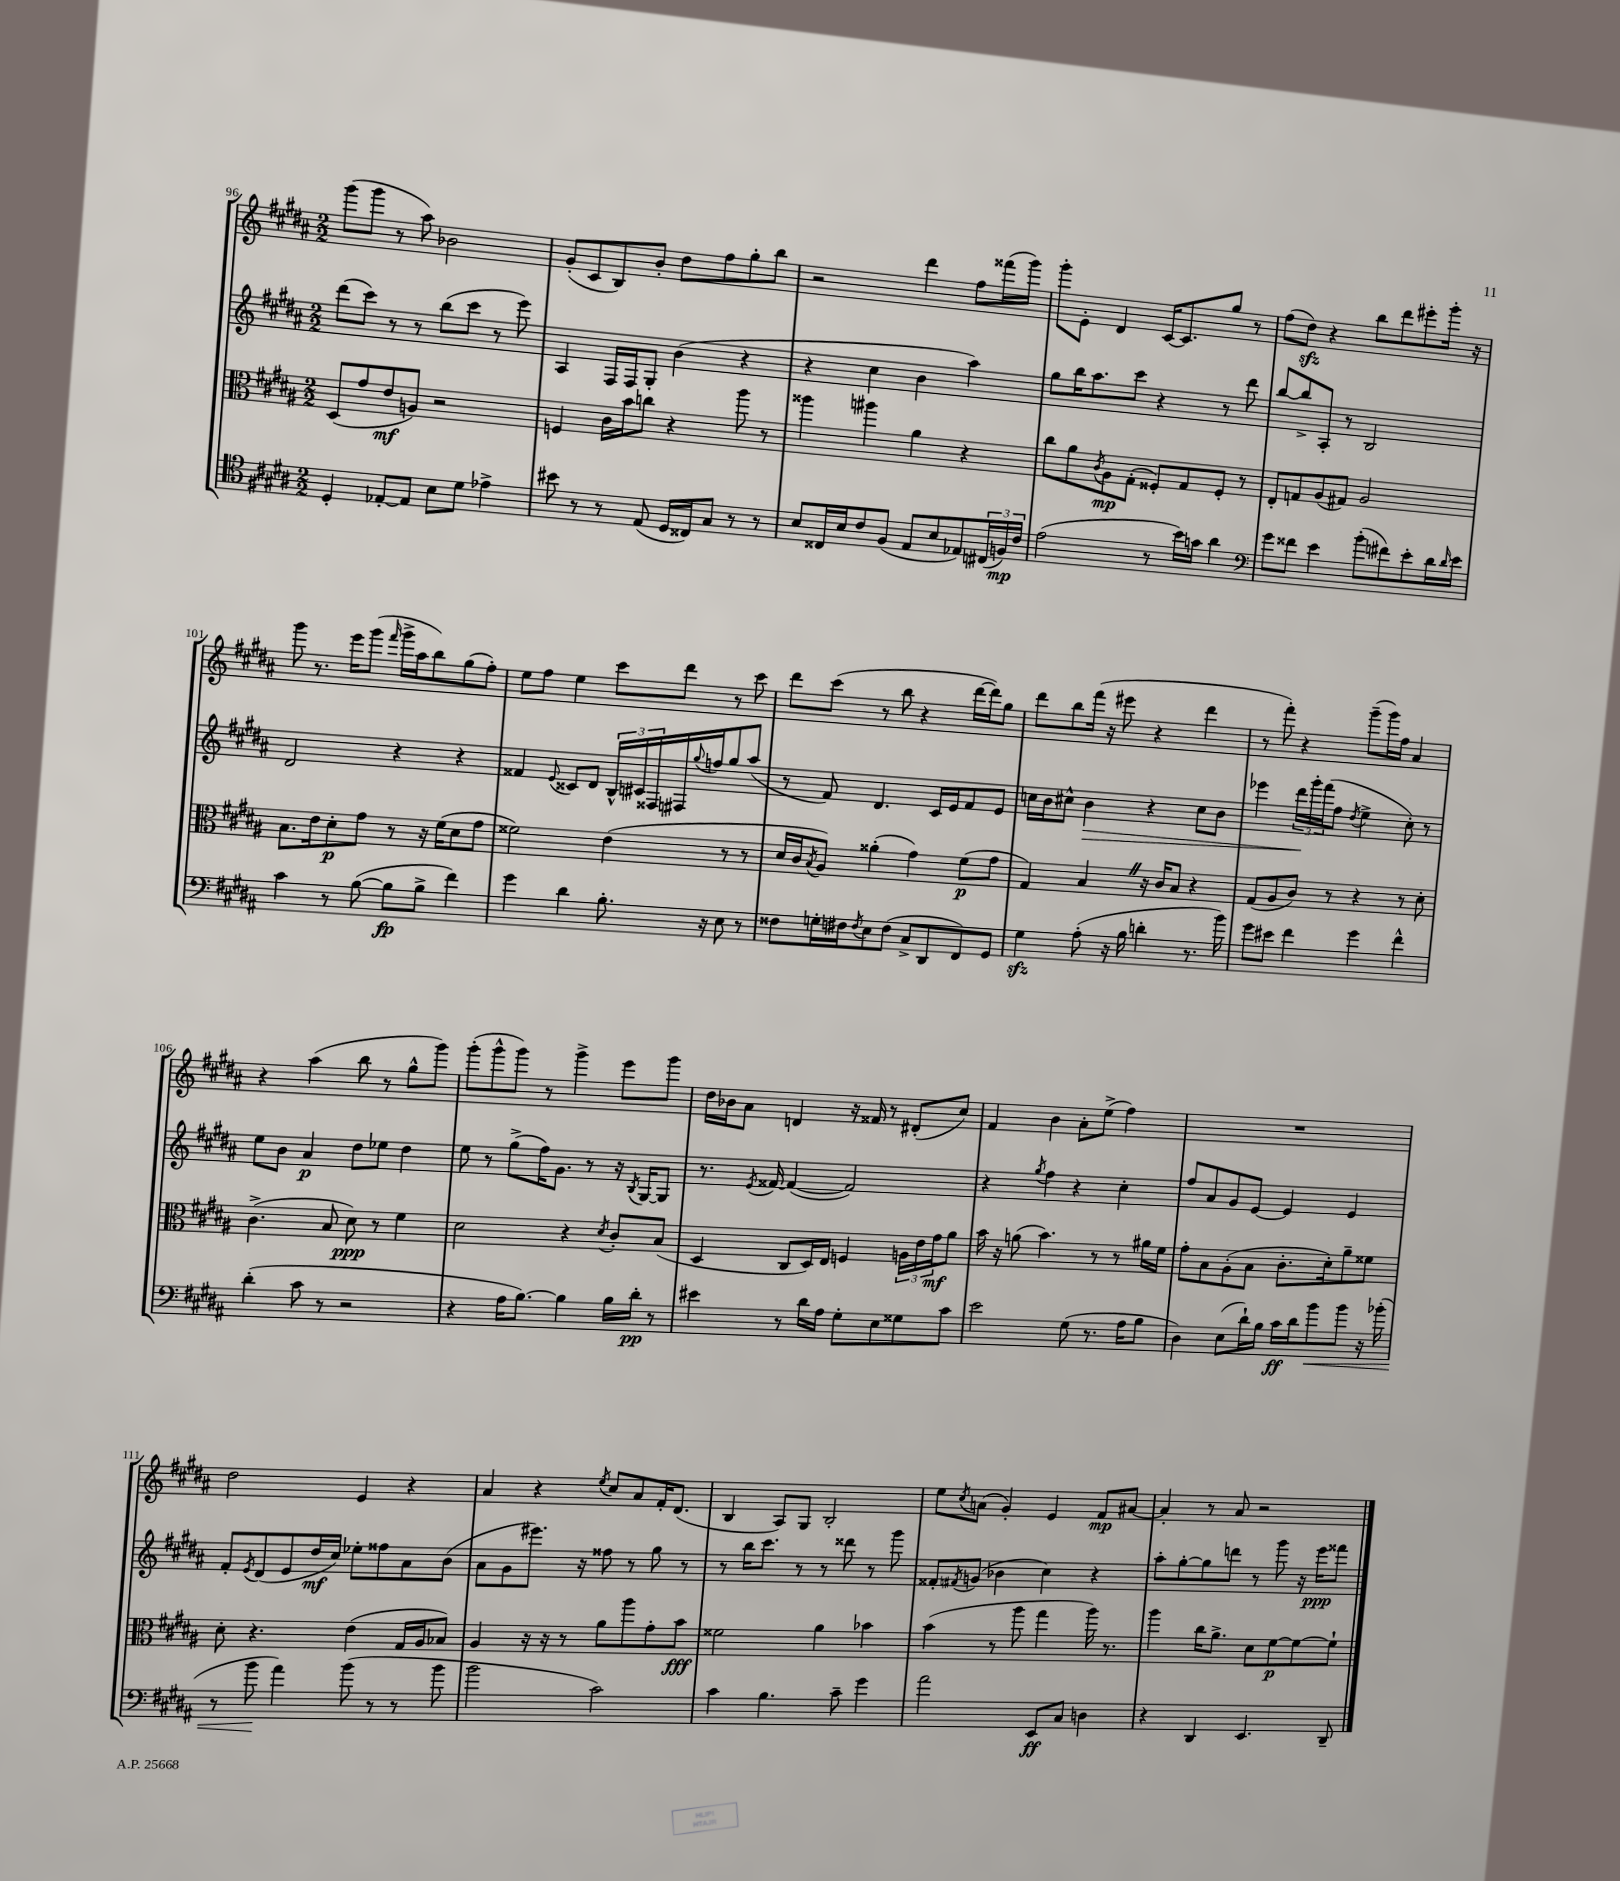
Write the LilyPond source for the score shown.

<<
\new StaffGroup <<
\new Staff = "s0" {
    \clef treble \key b \major \numericTimeSignature \time 2/2
    gis'''8( gis'''8 r8 ais''8) bes'2 |
    gis'8-.( cis'8 b8) b'8-. dis''8 fis''8 gis''8-. b''8 |
    r2 dis'''4 fis''8 fisis'''16( gis'''16) |
    gis'''8-. e'8-. dis'4 cis'16~ cis'8. gis''8 r8 |
    fis''8( dis''8\sfz) r4 b''8 dis'''8 eis'''8-. gis'''16-. r16 |
    gis'''8 r8. e'''16 gis'''8( \grace { fis'''16 } gis'''16-> ais''16 b''8) gis''8( fis''8-.) |
    e''8 fis''8 e''4 cis'''8 dis'''8 r8 cis'''8 |
    dis'''8 cis'''8( r8 b''8 r4 dis'''16~ dis'''16) gis''8 |
    dis'''8 b''8 fis'''16( r16 eis'''8 r4 dis'''4 |
    r8 fis'''8-.) r4 gis'''8--( gis'''16) fis''16 ais'4 |
    r4 ais''4( b''8 r8 gis''8-^ gis'''8) |
    gis'''8-.( gis'''8-^ gis'''8) r8 gis'''4-> e'''8 gis'''8 |
    dis''16 bes'16 ais'8 d'4 r16 fisis'16 r8 dis'8-.( cis''8) |
    fis'4 b'4 ais'8-. e''8->( fis''4) |
    R1 |
    dis''2 e'4 r4 |
    ais'4 r4 \acciaccatura { e''8 } cis''8 ais'8 fis'16-. dis'8.( |
    b4 ais8) gis8 b2-. |
    e''8 \acciaccatura { cis''8 } a'8( gis'4-.) e'4 fis'8\mp ais'8~ |
    ais'4-. r8 ais'8 r2 \bar "|." |
}
\new Staff = "s1" {
    \clef treble \key b \major \numericTimeSignature \time 2/2
    dis'''8( cis'''8) r8 r8 b''8( cis'''8 r8 e'''8) |
    ais4 fis16 fis16 gis8-. b'4( r4 |
    r4 cis''4 b'4 ais''4) |
    gis''8 b''16 ais''8. cis'''8 r4 r8 dis'''8 |
    b''8~ b''8-> ais8-. r8 b2 |
    dis'2 r4 r4 |
    fisis'4 \appoggiatura { e'8 } cisis'8 dis'8 \tuplet 3/2 { b16-^ cis'16 fisis16 } fis16 \appoggiatura { gis''8 } f''16 gis''8 ais''8( |
    r8 fis'8) dis'4. cis'16 e'16 fis'8 e'8 |
    c''16 b'16 cis''8-^ b'4\> r4 cis''8 b'8 |
    ees'''4 \tuplet 3/2 { dis'''16\! gis'''16-. fis'''16( } fis''8 \acciaccatura { dis''8 } e''4-> cis''8-.) r8 |
    e''8 b'8 ais'4\p dis''8 ees''8 dis''4 |
    e''8 r8 gis''8->( fis''16) gis'8. r8 r16 \acciaccatura { b8 } gis16~ gis8 |
    r8. \acciaccatura { e'8 } fisis'16~ fisis'4~( fisis'2) |
    r4 \acciaccatura { gis''8 } fis''4 r4 cis''4-. |
    fis''8 ais'8 gis'8 e'8~ e'4 e'4 |
    fis'8-. \acciaccatura { e'8 } dis'8( e'8 dis''16\mf cis''16) ees''8-. fisis''8 ais'8 b'8( |
    ais'8 gis'8 eis'''8.) r16 fisis''8 r8 gis''8 r8 |
    r8 b''16 cis'''8. r8 r8 disis'''8 r8 gis'''8 |
    fisis'8-. \acciaccatura { fis'8 } g'8( bes'4 cis''4) r4 |
    ais''8-. gis''8~-. gis''8 d'''8 r8 gis'''8 r16 e'''16\ppp fisis'''8 \bar "|." |
}
\new Staff = "s2" {
    \clef alto \key b \major \numericTimeSignature \time 2/2
    dis8( gis'8 e'8\mf a8) r2 |
    f4 cis'16 b'16 c''8 r4 ais''8 r8 |
    aisis''4 ais''4 ais'4 r4 |
    cis''8 ais'8 \acciaccatura { cis'8 } ais8\mp gis8-.( fisis8-.) gis8 fisis8-. r8 |
    e8-. g8 ais8( gis8) ais2 |
    b8. e'16 dis'8-.\p gis'8 r8 r16 fis'16( dis'8 gis'8 |
    fisis'2) e'4( r8 r8 |
    dis'16 cis'16 \acciaccatura { b8 } ais8) aisis'4-.( gis'4) fis'8\p( gis'8 |
    gis4) b4 \once \override BreathingSign.text = \markup { \musicglyph "scripts.caesura.straight" } \breathe r16 cis'16 b8 r4 |
    gis8( ais8 cis'8) r8 r4 r8 dis'8-. |
    cis'4.->( b8 dis'8\ppp) r8 fis'4 |
    dis'2 r4 \acciaccatura { dis'8 } cis'8-. b8( |
    dis4 cis8 dis16) e16 f4 \tuplet 3/2 { a16 e'16 gis'16\mf } ais'8 |
    b'16 r16 a'8( b'4.) r8 r8 ais'16 fis'16 |
    gis'8-. b8 ais8-.( b8 cis'8.-. dis'16-.) ais'8-- fisis'8 |
    dis'8-. r4. e'4( gis16 ais16 bes8) |
    ais4 r16 r16 r8 ais'8 ais''8 gis'8-. b'8\fff |
    fisis'2 ais'4 bes'4 |
    b'4( r8 ais''8 gis''4 ais''16) r8. |
    ais''4 cis''16 ais'8.-> dis'8 fis'8~\p fis'8~ fis'8-! \bar "|." |
}
\new Staff = "s3" {
    \clef tenor \key b \major \numericTimeSignature \time 2/2
    dis4-. ees8~-. ees8 b8 dis'8 ees'4-> |
    bis'8 r8 r8 e8( dis16 cisis16) gis8 r8 r8 |
    b8 cisis16 b16 cis'8 fis8( e8 b8 ees8) \tuplet 3/2 { cis16( f16\mp) cis'16 } |
    e'2( r8 b'16) g'16 ais'4 |
    \clef bass gis'8 fisis'8 e'4 b'8-.( fis'8) e'8-. dis'16 \grace { dis'16 } e'16 |
    cis'4 r8 b8~( b8\fp b8-> fis'4) |
    gis'4 dis'4 b8.-. r16 e8 r8 |
    fisis8 g16-. fis16 \acciaccatura { fis8 } e8 fis8( cis8-> dis,8 fis,8) gis,8 |
    gis4\sfz ais8-.( r16 b16 d'4-. r8. b'16) |
    gis'8 eis'8 fis'4 gis'4 fis'4-^ |
    dis'4-.( cis'8 r8 r2 |
    r4 ais16 b8.~) b4 b16 dis'16-.\pp r8 |
    eis'4 r8 dis'16 ais16 gis8-. e8 gisis8 cis'8 |
    e'2 gis8( r8. ais16 b8 |
    dis4) e8( dis'16-!) b16 cis'16\ff dis'16 b'8\< b'8 r16 bes'16-.( |
    r8 b'8\! ais'4) b'8( r8 r8 b'8 |
    b'2 cis'2) |
    cis'4 b4. cis'8-- gis'4 |
    ais'2 e,8\ff cis8 d4 |
    r4 dis,4 e,4. dis,8-- \bar "|." |
}
>>
>>
\layout { \context { \Score currentBarNumber = #96 } }
